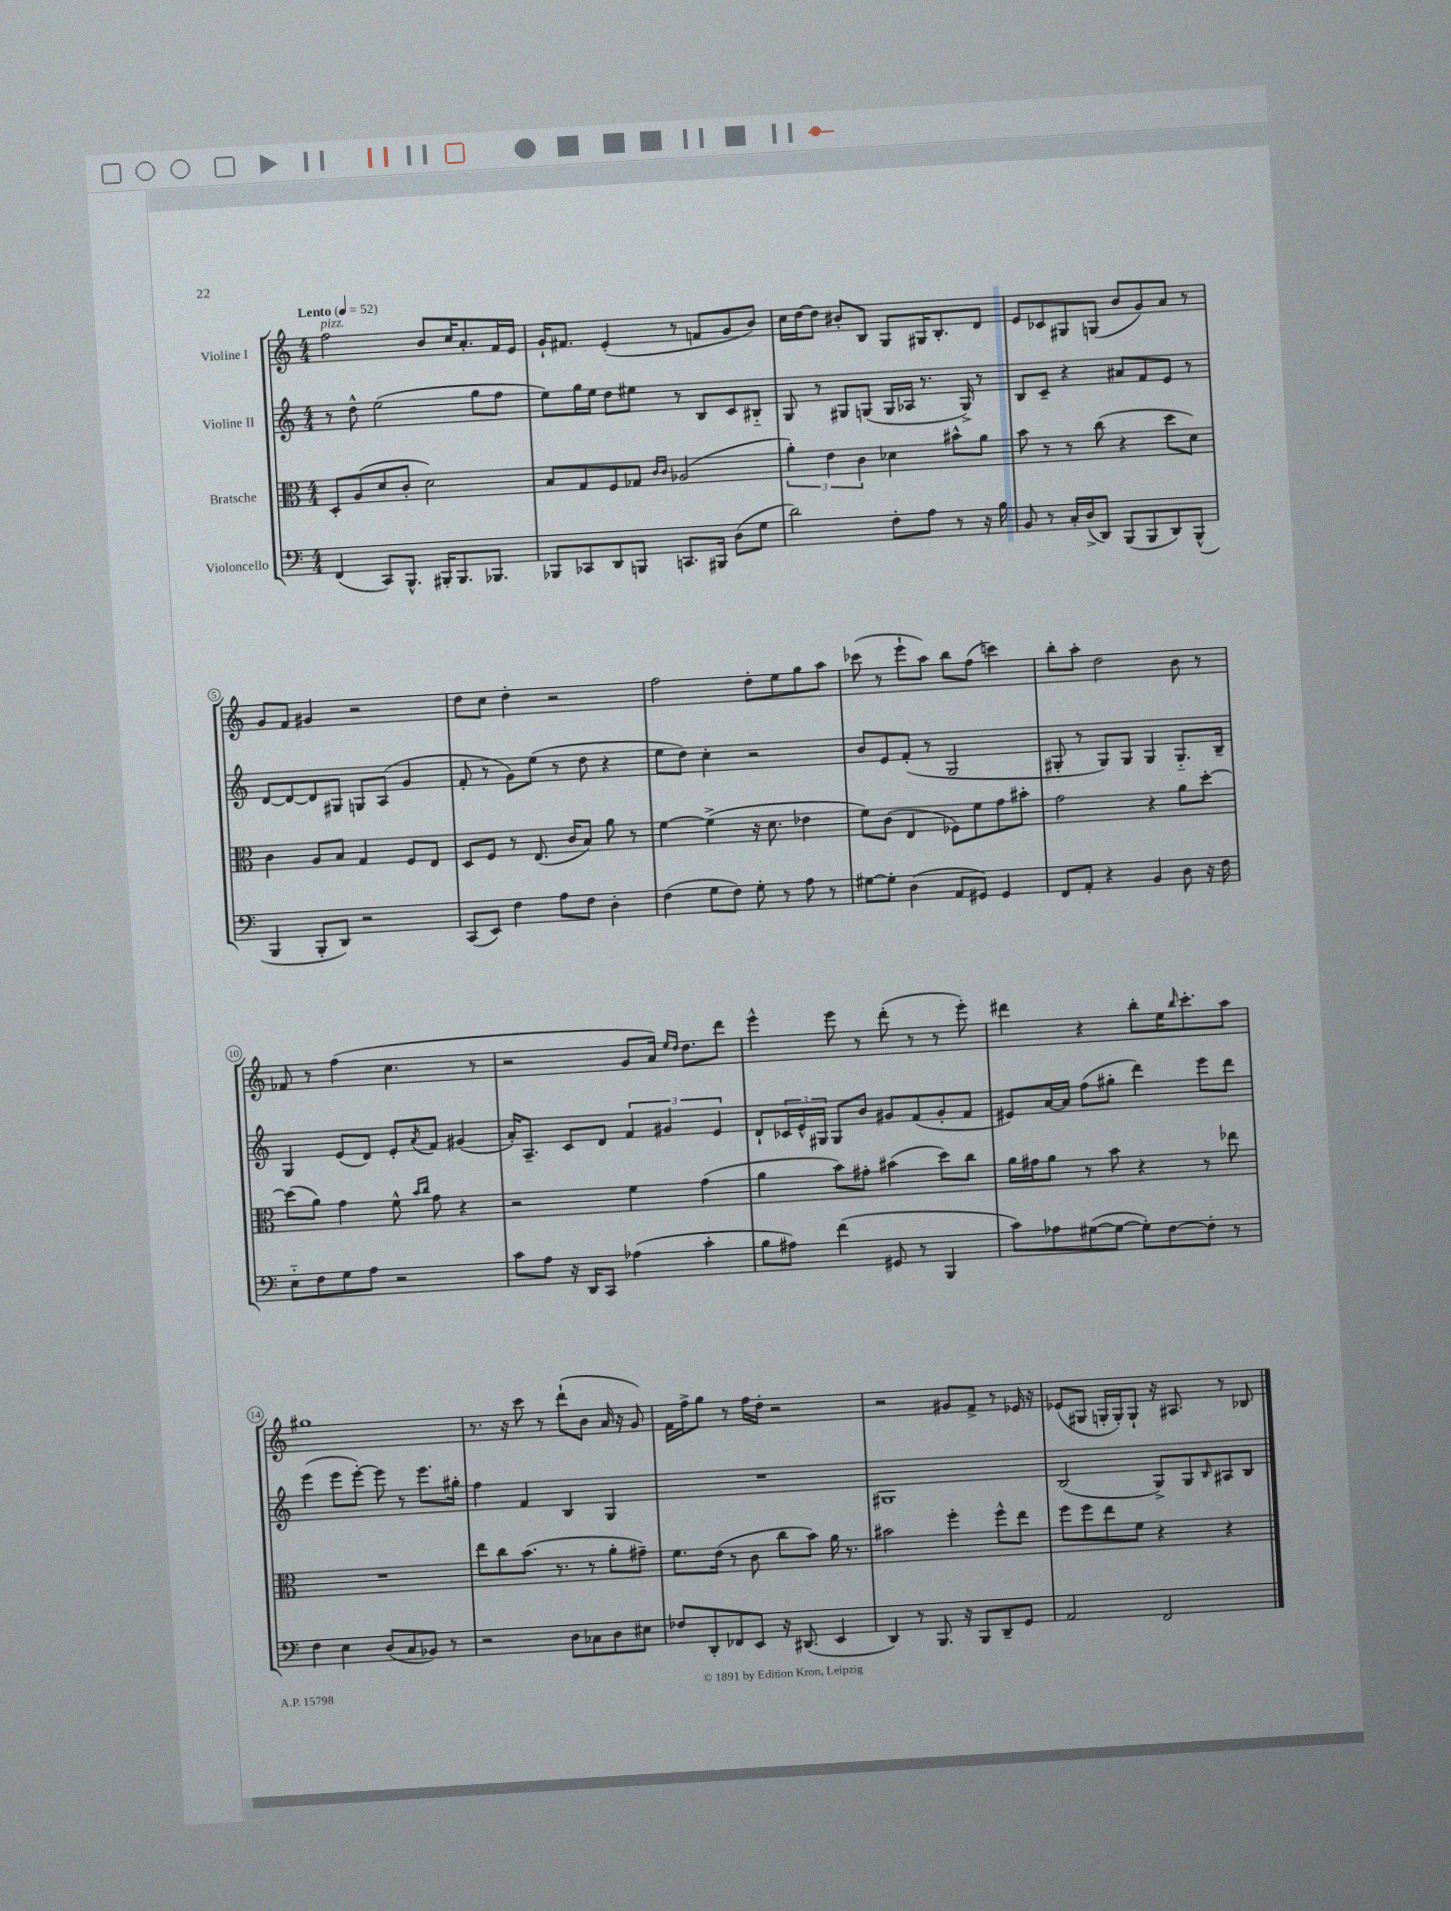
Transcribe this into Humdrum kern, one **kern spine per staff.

**kern	**kern	**kern	**kern
*part4	*part3	*part2	*part1
*staff4	*staff3	*staff2	*staff1
*I"Violoncello	*I"Bratsche	*I"Violine II	*I"Violine I
*clefF4	*clefC3	*clefG2	*clefG2
*k[]	*k[]	*k[]	*k[]
*M4/4	*M4/4	*M4/4	*M4/4
*MM52	*MM52	*MM52	*MM52
=1	=1	=1	=1
!	!	!	!LO:TX:a:B:t=Lento
!	!	!	!LO:TX:a:i:t=pizz.
(4FF/	8D'/L	8r	2ff\
.	(8A/	8dd^^\	.
8CC/L)	8d/	(2ee\	.
8.BBB^^/J	8c'/J	.	.
.	2d\)	.	8b/L
16BBB#X'/KL	.	.	.
8.BBB#/	.	.	16cc/K
.	.	.	8.a'/
.	.	8gg\L	.
8.BBB-X/J	.	.	.
.	.	8ff\J	16f/L
.	.	.	16e/JJ
=2	=2	=2	=2
8BBB-X/L	8B/L	8ee\L)	16g`/KL
.	.	.	8.f#X/J
8CC-X/	8G/	16gg\L	.
.	.	16ee\JJ	.
8DD/	8F/	8dd\L	(4e'/
8BBBn/J	8G-X/J	8ee#X\J	.
.	16qqc/LL	.	.
.	16qqc/JJ	.	.
8.CCn/L	(2A-X/	8r	8r
.	.	8B/L	8fn/L
16BBB#X/Jk	.	.	.
(8D\L	.	8c/	8g/
8G\J	.	8B#X/J	8b/J)
=3	=3	=3	=3
2d\)	6a'\)	8G/	16cc\LL
.	.	.	[16dd\J
.	.	8r	8dd\J]
.	6e\	.	.
.	.	8G#X/L	8b#X'/L
.	6c\	.	.
.	.	(8Gn/J	8B/J
8F'\L	4d-X\	16G/LL	8G/L
.	.	16A-X/JJ	.
8A\J	.	8.r	16G#X/K
.	.	.	8.B'/
8r	8b#X^^\L	.	.
.	.	16G^/)	.
16r	8a\J	8r	8d/J
16B\	.	.	.
=4	=4	=4	=4
8BB/	8b\	8B/L	8e/L
8r	8r	8c~/J	8c-X/
16C'/LL	8r	4r	8G#X/
(16D^/J	.	.	.
8DD/J)	(8cc\	.	(8Gn/J
(8BBB/L	4r	8a#X/L	8b/L
8BBB/	.	8f/	8g/)
8DD/)	8dd\L	8e/J	8a/J
(8BBB^^/J	8d\J)	8r	8r
!!LO:LB:g=z
=5	=5	=5	=5
4BBB/	4c\	[8d/L	8g/L
.	.	8d/_	8f/J
8BBB'/L	8A/L	8d/]	4g#X/
8DD/J)	8B/J	8G#X/J	.
2r	4G/	8Gn/L	2r
.	.	(8A/J	.
.	8F/L	4g/	.
.	8E/J	.	.
=6	=6	=6	=6
(8CC/L	8D/L	8f'/	8dd\L
8EE/J)	8F/J	8r	8cc\J
4F\	8r	8g\L)	4dd'\
.	(8.E/	(8ee\J	.
8A\L	.	8r	2r
.	16c/KL	.	.
8F\J	8B/J)	8dd\	.
4D'\	8a\	4r	.
.	8r	.	.
=7	=7	=7	=7
(4F\	[4f\	8ee\L	2ff\
.	.	8dd\J)	.
8G\L	(4f^\]	4cc'\	.
8F\J)	.	.	.
8G'\	16r	2r	8dd'\L
.	8.d\	.	.
8r	.	.	8ee\
8A\	4e-X\	.	8gg\
8r	.	.	8aa\J
=8	=8	=8	=8
[8G#X\L	8f\L)	8b/L	(8ccc-X\
8G#'\J]	(8c\J	8e/	8r
(4D\	4E/	(8f'/J	8eee`\L
.	.	8r	8aa\J)
8AA/L	8F-X\L)	2G/	8bb\L
8GG#X/J)	8f\	.	(8ff\J
4GG#/	8g\	.	4cccn\)
.	8b#X'\J	.	.
=9	=9	=9	=9
8FF/L	2g\	8G#X'/	8bb'\L
8AA'/J	.	8r	8aa'\J
4r	.	8G#/L)	2dd\
.	.	8G#/J	.
4BB/	4r	4G#/	.
8D\	8a\L	8.G#/L	8b\
16r	[8dd'\J	.	8r
16F\	.	16B~/Jk	.
!!LO:LB:g=z
=10	=10	=10	=10
8E\L	(8dd\L]	4G/	8f-X/
8F\	8a\J)	.	8r
8G\	4g\	(8e/L	(4ff\
8A\J	.	8d/J)	.
2r	8f^^\	8e'/L	4.cc\
.	16qqb/LL	.	.
.	16qqcc/JJ	8qa/	.
.	8g\	8f/J	.
.	4r	(4g#X/	.
.	.	.	8r
=11	=11	=11	=11
8c\L	2r	16a'/KL)	2r
.	.	8.A~/J	.
8A\J	.	.	.
16r	.	8c/L	.
16DD/KL	.	.	.
8CC/J	.	8d/J	.
(4A-X\	4f\	6f/	8g/L
.	.	.	16a/Jk)
.	.	6g#X/	.
.	.	.	16qqee/LL
.	.	.	16qqdd/JJ
.	.	.	8.dd\L
4c'\	(4g\	.	.
.	.	6e/	.
.	.	.	8ddd\J
=12	=12	=12	=12
8B\L	4a\	8d`/L	4eee^^\
8A#X\J)	.	24c-X/L	.
.	.	24e^^/	.
.	.	24G#X/JJ	.
(4f\	8b\L)	8G#/L	8eee\
.	8g#X'\J	8b/J	8r
8GG#X/	(4b#X\	8g#X/L	(8ddd'\
8r	.	(8f/	8r
4BBB/	8dd\L)	8g#'/	8r
.	8cc\J	8f/J	8eee'\)
=13	=13	=13	=13
8c\L)	16a\LL	8e#X/L)	4ddd#X\
.	16g#X\J	.	.
8A-X\	8a\J	[16a/L	.
.	.	16a/JJ]	.
([8G#X\	8r	(8ff\L	4r
8G#\J_	8b\	8gg#X'\J	.
8G#'\L])	4r	4ddd\)	8bb'\L
[8F\	.	.	16ee\K
.	.	.	16qqbb/
.	.	.	8.ccc'\
8F'\J]	8r	8eee\L	.
8r	8ee-X\	8ddd\J	8aa\J
!!LO:LB:g=z
=14	=14	=14	=14
4F\	1r	(4eee\	1gg#X
4E\	.	8eee\L	.
.	.	[8eee'\J)	.
(8D/L	.	8eee\]	.
8C/	.	8r	.
8BB-X/J)	.	8.eee\L	.
8r	.	.	.
.	.	16gg#X'\Jk	.
=15	=15	=15	=15
2r	8ee\L	4ff\	8.r
.	8cc\	.	.
.	.	.	16r
.	(8.b\J	4f/	8ccc\
.	.	.	8r
.	8.r	.	.
8D\L	.	4B/	(8ddd`\L
8C-X\	8r	.	8b\J
8D\	8a'\L	4G/	16a/
.	.	.	16r
8E#X\J	8g#X~\J)	.	8g/)
=16	=16	=16	=16
8F-X/L	8.f\L	1r	16f\LL
.	.	.	16ff^\J
8DD'/	.	.	8gg\J
.	(16e\Jk	.	.
8FF-X/	8r	.	8r
8EE/J	8c\	.	16ff\LL
.	.	.	16dd'\JJ
16r	8cc\L	.	2r
(8.DD#X/	.	.	.
.	8b\J)	.	.
4EE/	16a\	.	.
.	8.r	.	.
=17	=17	=17	=17
4DD/)	2b#X\	1G#X	2r
8r	.	.	.
8.BBB/	.	.	.
.	4ff'\	.	8g#X/L
16r	.	.	.
8BBB/L	.	.	8f^/J
8DD~/	8ff^^\L	.	8r
8GG/J	8ee\J	.	16e-X/
.	.	.	16r
=18	=18	=18	=18
2AA/	8ff\L	(2B/	(8e-X/L
.	8ff\	.	8G#X/J
.	8ee\	.	16Gn'/LL
.	.	.	16G'/J)
.	8f\J	.	8G`/J
2FF/	4r	8G^/L)	16r
.	.	.	8.A#X/
.	.	8G/	.
.	.	16qqB/	.
.	4r	8A#X/	8r
.	.	8B/J	8B-X/
==	==	==	==
*-	*-	*-	*-
